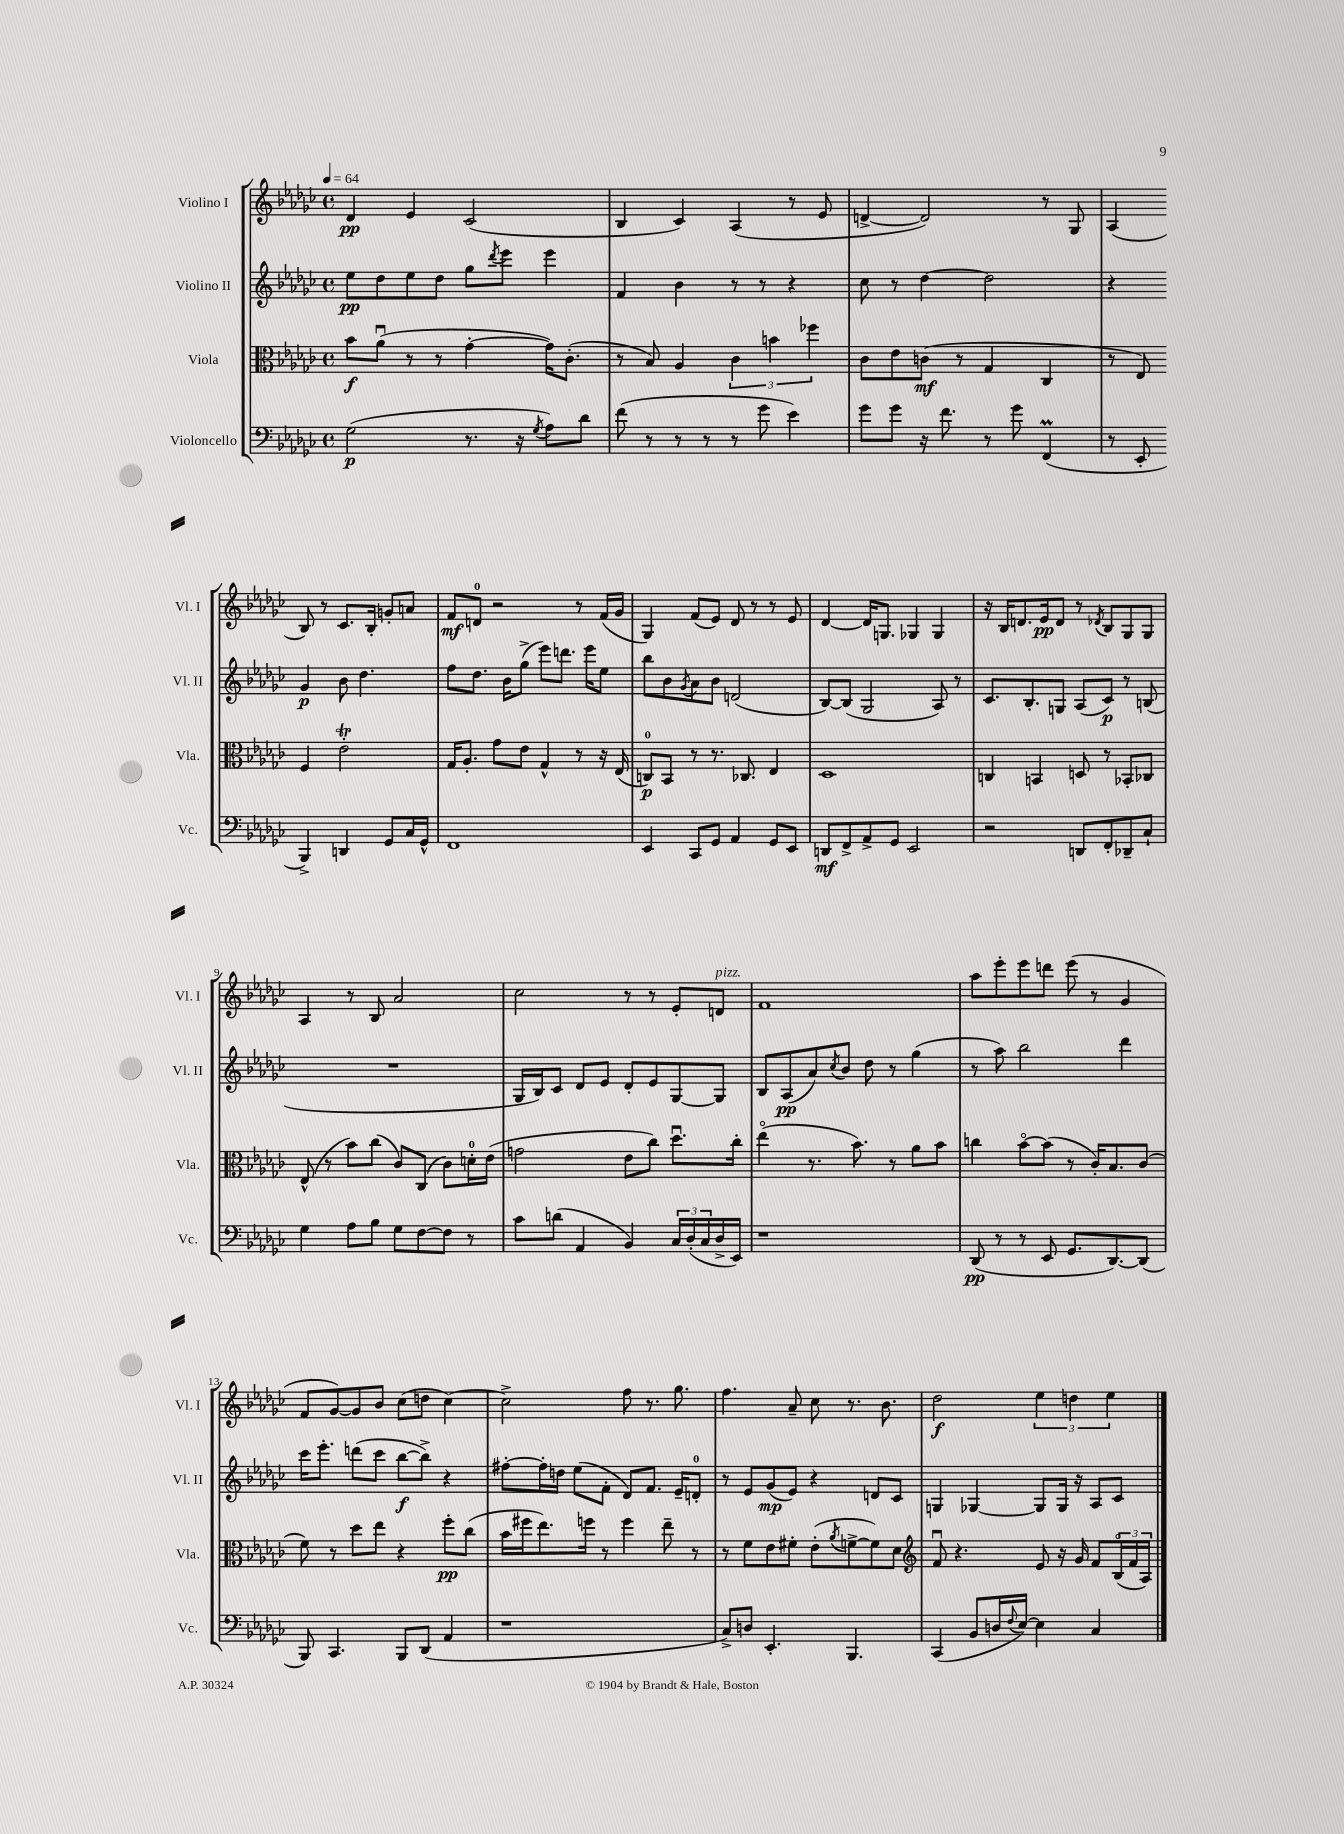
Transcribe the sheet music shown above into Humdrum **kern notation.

**kern	**kern	**kern	**kern
*staff4	*staff3	*staff2	*staff1
*clefF4	*clefC3	*clefG2	*clefG2
*k[b-e-a-d-g-c-]	*k[b-e-a-d-g-c-]	*k[b-e-a-d-g-c-]	*k[b-e-a-d-g-c-]
*M4/4	*M4/4	*M4/4	*M4/4
*met(c)	*met(c)	*met(c)	*met(c)
*MM64	*MM64	*MM64	*MM64
(2G-	8b-	8ee-	4d-
.	(8a-u	8dd-	.
.	8r	8ee-	4e-
.	8r	8dd-	.
8.r	[4g-'	8gg-	(2c-
.	.	8qddd-	.
.	.	8eee-	.
16r	.	.	.
8qG-	.	.	.
8A-)	16g-])	4eee-	.
.	(8.c-'	.	.
8d-	.	.	.
=	=	=	=
(8f	8r	4f	4B-
8r	8B-)	.	.
8r	4A-	4b-	4c-)
8r	.	.	.
8r	6c-	8r	(4A-
8g-	.	8r	.
.	6b	.	.
4e-)	.	4r	8r
.	6ff-	.	.
.	.	.	8e-
=	=	=	=
8g-	8c-	8cc-	[4d^
8g-	8e-	8r	.
16r	(8c	[4dd-	2d])
8.f	.	.	.
.	8r	.	.
8r	4G-	2dd-]	.
8g-	.	.	.
(4FF	4C-	.	8r
.	.	.	8G-
=	=	=	=
8r	8r	4r	(4A-
8EE-'	8E-)	.	.
4BBB-^)	4F	4g-	8B-)
.	.	.	8r
4DD	2e-'	8b-	8.c-
.	.	4.dd-	.
.	.	.	16B-'
8GG-	.	.	8g'
16C-	.	.	8a
16GG-^^	.	.	.
=	=	=	=
1FF	16G-	8ff	8f
.	8.A-'	.	.
.	.	8.dd-	8d
.	8g-	.	2r
.	.	16b-	.
.	8e-	(8gg-^	.
.	4G-^^	8eee-)	.
.	.	8.ddd	.
.	8r	.	8r
.	.	16eee-	.
.	16r	8ee-	(16f
.	(16E-	.	16g-
=	=	=	=
4EE-	8C)	8bb-	4G-)
.	8BB-	8b-	.
.	.	8qg-	.
8CC-	8r	8a-	(8f
8GG-	8.r	8b-	8e-)
4AA-	.	(2d	8d-
.	8.C-	.	.
.	.	.	8r
8GG-	4E-	.	8r
8EE-	.	.	8e-
=	=	=	=
8DD	1D-	[8B-)	[4d-
8FF^	.	(8B-]	.
8AA-^	.	2G-	16d-]
.	.	.	8.G
8GG-	.	.	.
2EE-	.	.	4G-
.	.	8A-)	4G-
.	.	8r	.
=	=	=	=
2r	4C	8.c-	16r
.	.	.	16B-
.	.	.	8.d
.	.	8.B-'	.
.	4BB	.	.
.	.	.	16e-
.	.	8G	8d
8DD	8D	(8A-	8r
.	.	.	8qd-
8FF'	8r	8c-)	8B-
8DD-~	8BB-'	8r	8G-
8C-`	8C-	(8B	8G-
=	=	=	=
4G-	(8E-^^	1r	4A-
.	8r	.	.
8A-	8b-)	.	8r
8B-	(8cc-	.	8B-
8G-	8c-)	.	2a-
[8F	(8C-	.	.
8F]	8c-)	.	.
8r	16d'	.	.
.	(16e-	.	.
=	=	=	=
8c-	2g	16G-	2cc-
.	.	16B-)	.
(8d	.	8c-	.
4AA-	.	8d-	.
.	.	8e-	.
4BB-)	8e-	8d-'	8r
.	8cc-)	8e-	8r
24C-	8.dd-u	[8G-	8e-'
(24D-'	.	.	.
24C-	.	.	.
16D-^	.	8G-]	8d
16EE-)	16cc-'	.	.
=	=	=	=
1r	(4ee-o	8B-	1f
.	.	(8A-	.
.	8.r	8a-)	.
.	.	8qcc-	.
.	.	8b-	.
.	8.b-)	.	.
.	.	8dd-	.
.	8r	8r	.
.	8a-	(4gg-	.
.	8b-	.	.
=	=	=	=
(8DD-	4cc	8r	8aa-
8r	.	8aa-)	8eee-'
8r	[8b-o	2bb-	8eee-
8EE-	(8b-]	.	8ddd
8.GG-	8r	.	(8eee-
.	16c-')	.	8r
[8.DD-)	8.B-	.	.
.	.	4ddd-	4g-
(8DD-]	(8c-	.	.
=	=	=	=
8BBB-)	8f)	16ccc-	8f
.	.	8.eee-'	.
4.CC-	8r	.	[8g-)
.	8dd-	(8ddd	8g-]
.	8ee-	8ccc-	8b-
8BBB-	4r	[8bb-	(8cc-
(8DD-	.	8bb-^])	8dd
4AA-	8ff'	4r	[4cc-)
.	(8cc-	.	.
=	=	=	=
1r	16b-	[8ff#'	2cc-^]
.	16ff#	.	.
.	8.ee-)	16ff#']	.
.	.	16dd	.
.	.	(8ee-	.
.	16ff	.	.
.	8r	8f'	.
.	4ff	8d-)	8ff
.	.	8.f	8.r
.	8ee-~	.	.
.	.	16e-~	8.gg-
.	8r	8d'	.
=	=	=	=
8C-^)	8r	8r	4.ff
8D	8f	8e-	.
4.EE-'	8e-	(8g-	.
.	8f#'	8e-)	8a-~
.	(8e-'	4r	8cc-
.	8qa-	.	.
4.BBB-	[8f^	.	8.r
.	8f])	8d	.
.	.	.	8.b-
.	8d-	8c-	.
=	=	=	=
*	*clefG2	*	*
(4CC-	8fu	4G	2dd-
.	4.r	.	.
8BB-	.	[4G-	.
16D	.	.	.
8qqF	.	.	.
[16E-)	.	.	.
4E-]	8e-	8G-]	6ee-
.	16r	16G-	.
.	.	.	6dd
.	16g-	16r	.
4C-	8f	8A-	.
.	.	.	6ee-
.	(24B-o	8c-	.
.	24f	.	.
.	24A-)	.	.
==	==	==	==
*-	*-	*-	*-
